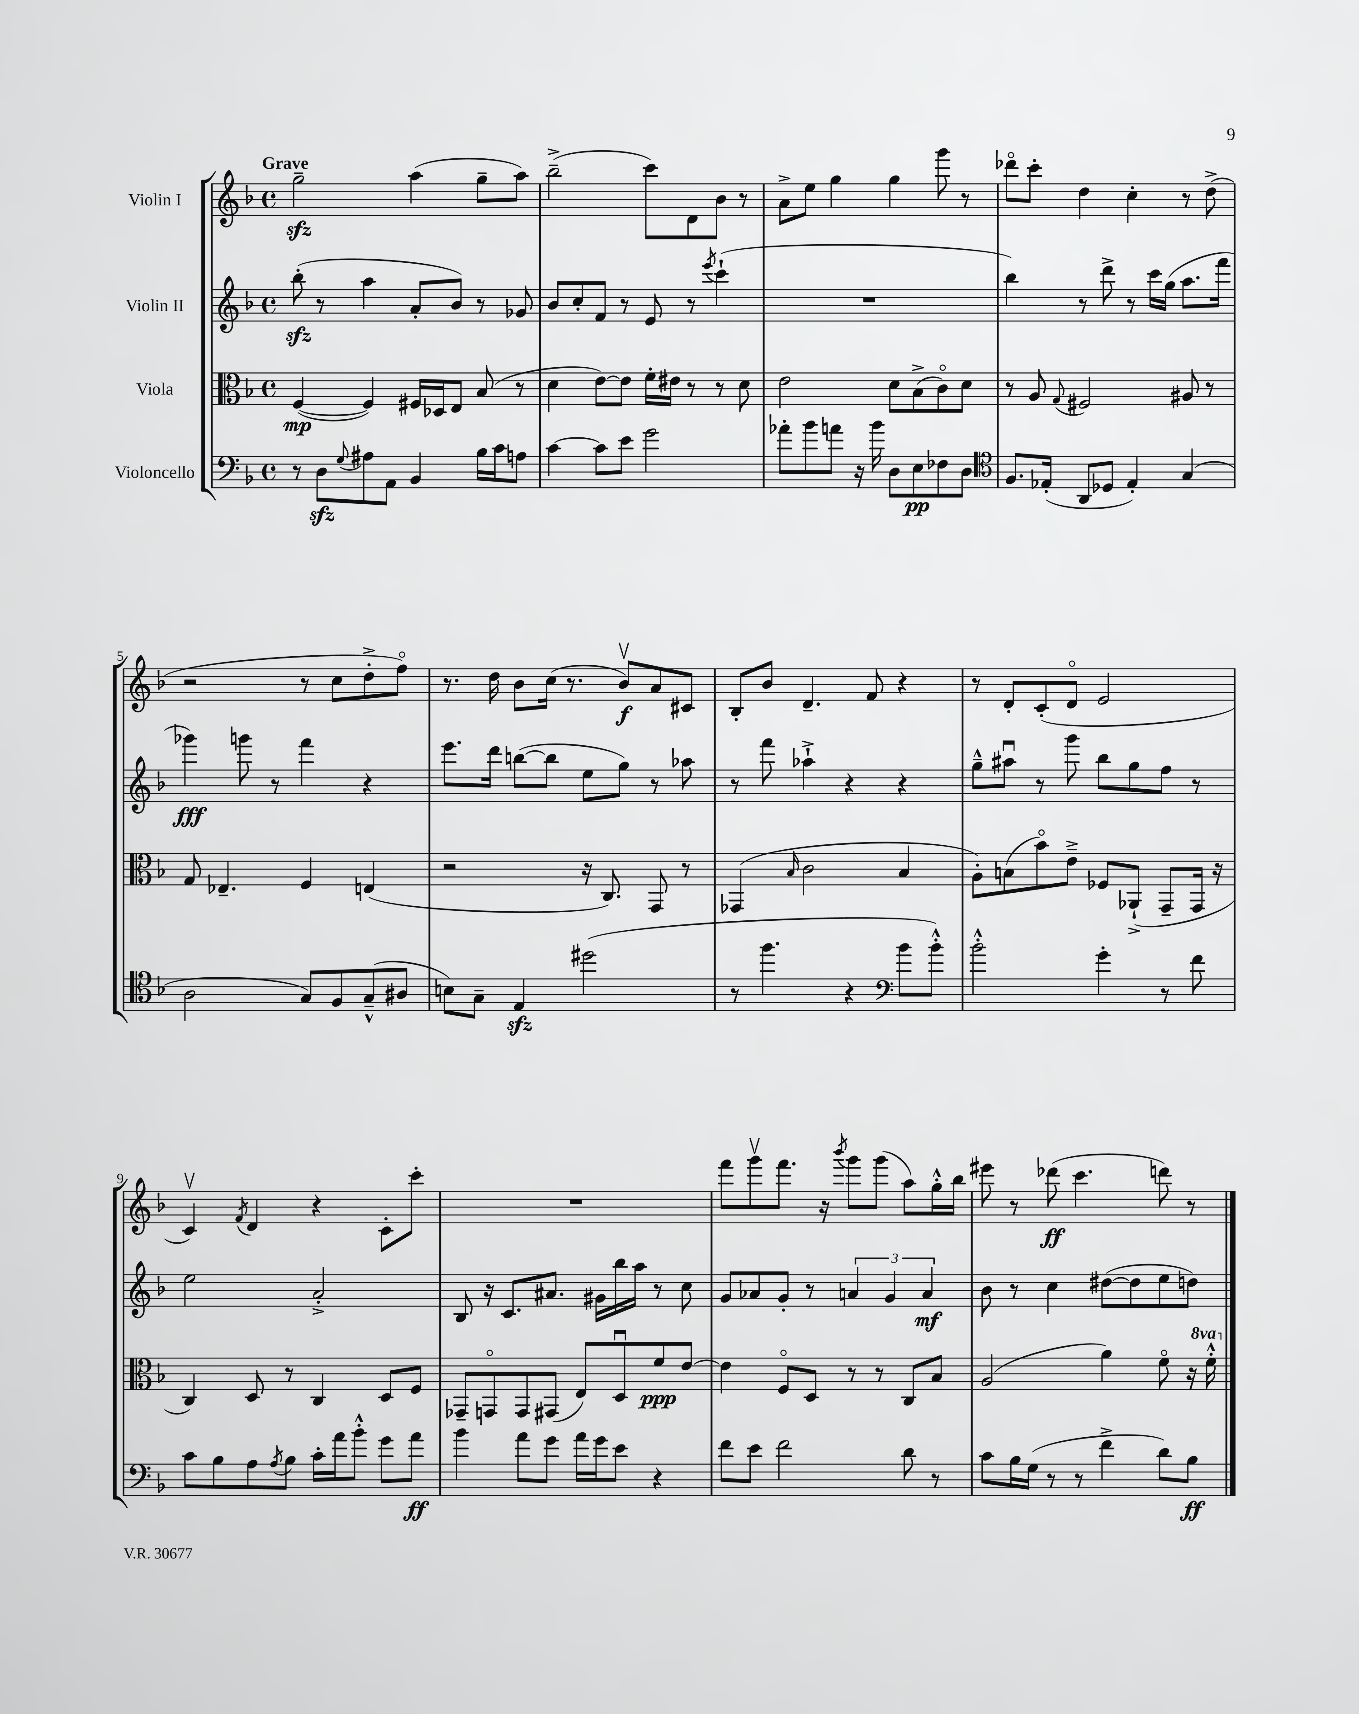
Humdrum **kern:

**kern	**dynam	**kern	**dynam	**kern	**dynam	**kern	**dynam
*part4	*part4	*part3	*part3	*part2	*part2	*part1	*part1
*staff4	*staff4	*staff3	*staff3	*staff2	*staff2	*staff1	*staff1
*I"Violoncello	*	*I"Viola	*	*I"Violin II	*	*I"Violin I	*
*clefF4	*	*clefC3	*	*clefG2	*	*clefG2	*
*k[b-]	*	*k[b-]	*	*k[b-]	*	*k[b-]	*
*M4/4	*	*M4/4	*	*M4/4	*	*M4/4	*
*met(c)	*	*met(c)	*	*met(c)	*	*met(c)	*
=1	=1	=1	=1	=1	=1	=1	=1
!	!	!	!	!	!	!LO:TX:a:B:t=Grave	!
8r	.	([4F/	mp	(8bb-zz'\	.	2ggzz~\	.
8Dzz\L	.	.	.	8r	.	.	.
8qqG/	.	.	.	.	.	.	.
8A#X\	.	4F/])	.	4aa\	.	.	.
8AA\J	.	.	.	.	.	.	.
4BB-/	.	16F#X/LL	.	8a'/L	.	(4aa\	.
.	.	16D-X/J	.	.	.	.	.
.	.	8E/J	.	8b-/J)	.	.	.
16B-\LL	.	(8B-/	.	8r	.	8gg~\L	.
16c\J	.	.	.	.	.	.	.
8An\J	.	8r	.	8g-X/	.	8aa\J)	.
=2	=2	=2	=2	=2	=2	=2	=2
[4c\	.	4d\	.	8b-/L	.	(2bb-~^\	.
.	.	.	.	8cc'/	.	.	.
8c\L]	.	[8e\L)	.	8f/J	.	.	.
8e\J	.	8e\J]	.	8r	.	.	.
2g\	.	16f'\LL	.	8e/	.	8ccc\L)	.
.	.	16e#X\JJ	.	.	.	.	.
.	.	8r	.	8r	.	8d\	.
.	.	.	.	8qeee/	.	.	.
.	.	8r	.	(4ccc`\	.	8b-\J	.
.	.	8d\	.	.	.	8r	.
=3	=3	=3	=3	=3	=3	=3	=3
8a-X'\L	.	2e\	.	1r	.	8a^\L	.
8b-\	.	.	.	.	.	8ee\J	.
8an\J	.	.	.	.	.	4gg\	.
16r	.	.	.	.	.	.	.
16b-\	.	.	.	.	.	.	.
8D\L	.	8d\L	.	.	.	4gg\	.
8E\	pp	(8B-^\	.	.	.	.	.
8F-X\	.	8c\)	.	.	.	8ggg\	.
8D\J	.	8d\J	.	.	.	8r	.
=4	=4	=4	=4	=4	=4	=4	=4
*clefC4	*	*	*	*	*	*	*
8.F/L	.	8r	.	4bb-\)	.	8ddd-X\L	.
.	.	8A/	.	.	.	8ccc'\J	.
(16E-X'/Jk	.	.	.	.	.	.	.
.	.	8qqG/	.	.	.	.	.
8AA/L	.	2F#X/	.	8r	.	4dd\	.
8D-X/J	.	.	.	8ddd^\	.	.	.
4E-'/)	.	.	.	8r	.	4cc'\	.
.	.	.	.	16ccc\LL	.	.	.
.	.	.	.	(16gg\JJ	.	.	.
(4G/	.	8A#X/	.	8.aa\L	.	8r	.
.	.	8r	.	.	.	(8dd^\	.
.	.	.	.	16fff\Jk	.	.	.
!!LO:LB:g=z
=5	=5	=5	=5	=5	=5	=5	=5
2A\	.	8G/	.	4ggg-X\)	fff	2r	.
.	.	4.E-X~/	.	.	.	.	.
.	.	.	.	8gggn\	.	.	.
.	.	.	.	8r	.	.	.
8G/L)	.	4F/	.	4fff\	.	8r	.
8F/	.	.	.	.	.	8cc\L	.
(8G~^^/	.	(4En/	.	4r	.	8dd'^\	.
8A#X/J	.	.	.	.	.	8ff\J)	.
=6	=6	=6	=6	=6	=6	=6	=6
8Bn\L)	.	2r	.	8.eee\L	.	8.r	.
8G~\J	.	.	.	.	.	.	.
.	.	.	.	16ddd\Jk	.	16dd\	.
4Ezz/	.	.	.	([8bbn\L	.	8b-\L	.
.	.	.	.	8bb\J]	.	(16cc\Jk	.
.	.	.	.	.	.	8.r	.
(2dd#X\	.	16r	.	8ee\L	.	.	.
.	.	8.C/)	.	.	.	.	.
.	.	.	.	8gg\J)	.	8b-v/L)	f
.	.	8GG/	.	8r	.	8a/	.
.	.	8r	.	8aa-X\	.	8c#X/J	.
=7	=7	=7	=7	=7	=7	=7	=7
8r	.	(4GG-X/	.	8r	.	8B-'/L	.
4.ff\	.	.	.	8fff\	.	8b-/J	.
.	.	16qqB-/	.	.	.	.	.
.	.	2c\	.	4aa-X`^\	.	4.d~/	.
4r	.	.	.	4r	.	.	.
.	.	.	.	.	.	8f/	.
*clefF4	*	*	*	*	*	*	*
8b-\L	.	4B-/	.	4r	.	4r	.
8b-'^^\J)	.	.	.	.	.	.	.
=8	=8	=8	=8	=8	=8	=8	=8
2b-'^^\	.	8A'\L)	.	8gg~^^\L	.	8r	.
.	.	(8Bn\	.	8aa#Xu\J	.	8d'/L	.
.	.	8b-\)	.	8r	.	(8c'/	.
.	.	8e~^\J	.	8ggg\	.	8d/J	.
4g'\	.	8F-X/L	.	8bb-\L	.	2e/	.
.	.	(8AA-X`^/J	.	8gg\	.	.	.
8r	.	8GG~/L	.	8ff\J	.	.	.
8f\	.	16GG/Jk	.	8r	.	.	.
.	.	16r	.	.	.	.	.
!!LO:LB:g=z
=9	=9	=9	=9	=9	=9	=9	=9
8c\L	.	4C/)	.	2ee\	.	4cv/)	.
8B-\	.	.	.	.	.	.	.
.	.	.	.	.	.	8qf/	.
8A\	.	8D/	.	.	.	4d/	.
8qA/	.	.	.	.	.	.	.
8B-\J	.	8r	.	.	.	.	.
16c'\LL	.	4C/	.	2a'^/	.	4r	.
16a\J	.	.	.	.	.	.	.
8b-'^^\J	.	.	.	.	.	.	.
8g\L	.	8D/L	.	.	.	8c'\L	.
8a\J	ff	8F/J	.	.	.	8ccc'\J	.
=10	=10	=10	=10	=10	=10	=10	=10
4b-\	.	8GG-X~/L	.	8B-/	.	1r	.
.	.	8GGn/	.	16r	.	.	.
.	.	.	.	8.c/L	.	.	.
8a\L	.	8GG/	.	.	.	.	.
8g\J	.	(8GG#X/J	.	8.a#X/J	.	.	.
16a\LL	.	8E/L)	.	.	.	.	.
16g\J	.	.	.	16g#X\LL	.	.	.
8e\J	.	8Du/	.	16bb-\	.	.	.
.	.	.	.	16aa\JJ	.	.	.
4r	.	8f/	ppp	8r	.	.	.
.	.	[8e/J	.	8cc\	.	.	.
=11	=11	=11	=11	=11	=11	=11	=11
8f\L	.	4e\]	.	8g/L	.	8fff\L	.
8e\J	.	.	.	8a-X/	.	8gggv\	.
2f\	.	8F/L	.	8g'/J	.	8.fff\J	.
.	.	8D/J	.	8r	.	.	.
.	.	.	.	.	.	16r	.
.	.	.	.	.	.	8qbbb-/	.
.	.	8r	.	6an/	.	8ggg\L	.
.	.	8r	.	.	.	(8ggg\J	.
.	.	.	.	6g/	.	.	.
8d\	.	8C/L	.	.	.	8aa\L)	.
.	.	.	.	6a/	mf	.	.
8r	.	8B-/J	.	.	.	16gg'^^\L	.
.	.	.	.	.	.	16bb-\JJ	.
=12	=12	=12	=12	=12	=12	=12	=12
8c\L	.	(2A/	.	8b-\	.	8eee#X\	.
16B-\L	.	.	.	8r	.	8r	.
(16G\JJ	.	.	.	.	.	.	.
8r	.	.	.	4cc\	.	(8ddd-X\	ff
8r	.	.	.	.	.	4.ccc\	.
4f^\	.	4a\)	.	([8dd#X\L	.	.	.
.	.	.	.	8dd#\]	.	.	.
8d\L)	.	8f\	.	8ee\	.	8dddn\)	.
8B-\J	ff	16r	.	8ddn\J)	.	8r	.
*	*	*8va	*	*	*	*	*
.	.	16ff'^^\	.	.	.	.	.
*	*	*X8va	*	*	*	*	*
==	==	==	==	==	==	==	==
*-	*-	*-	*-	*-	*-	*-	*-
